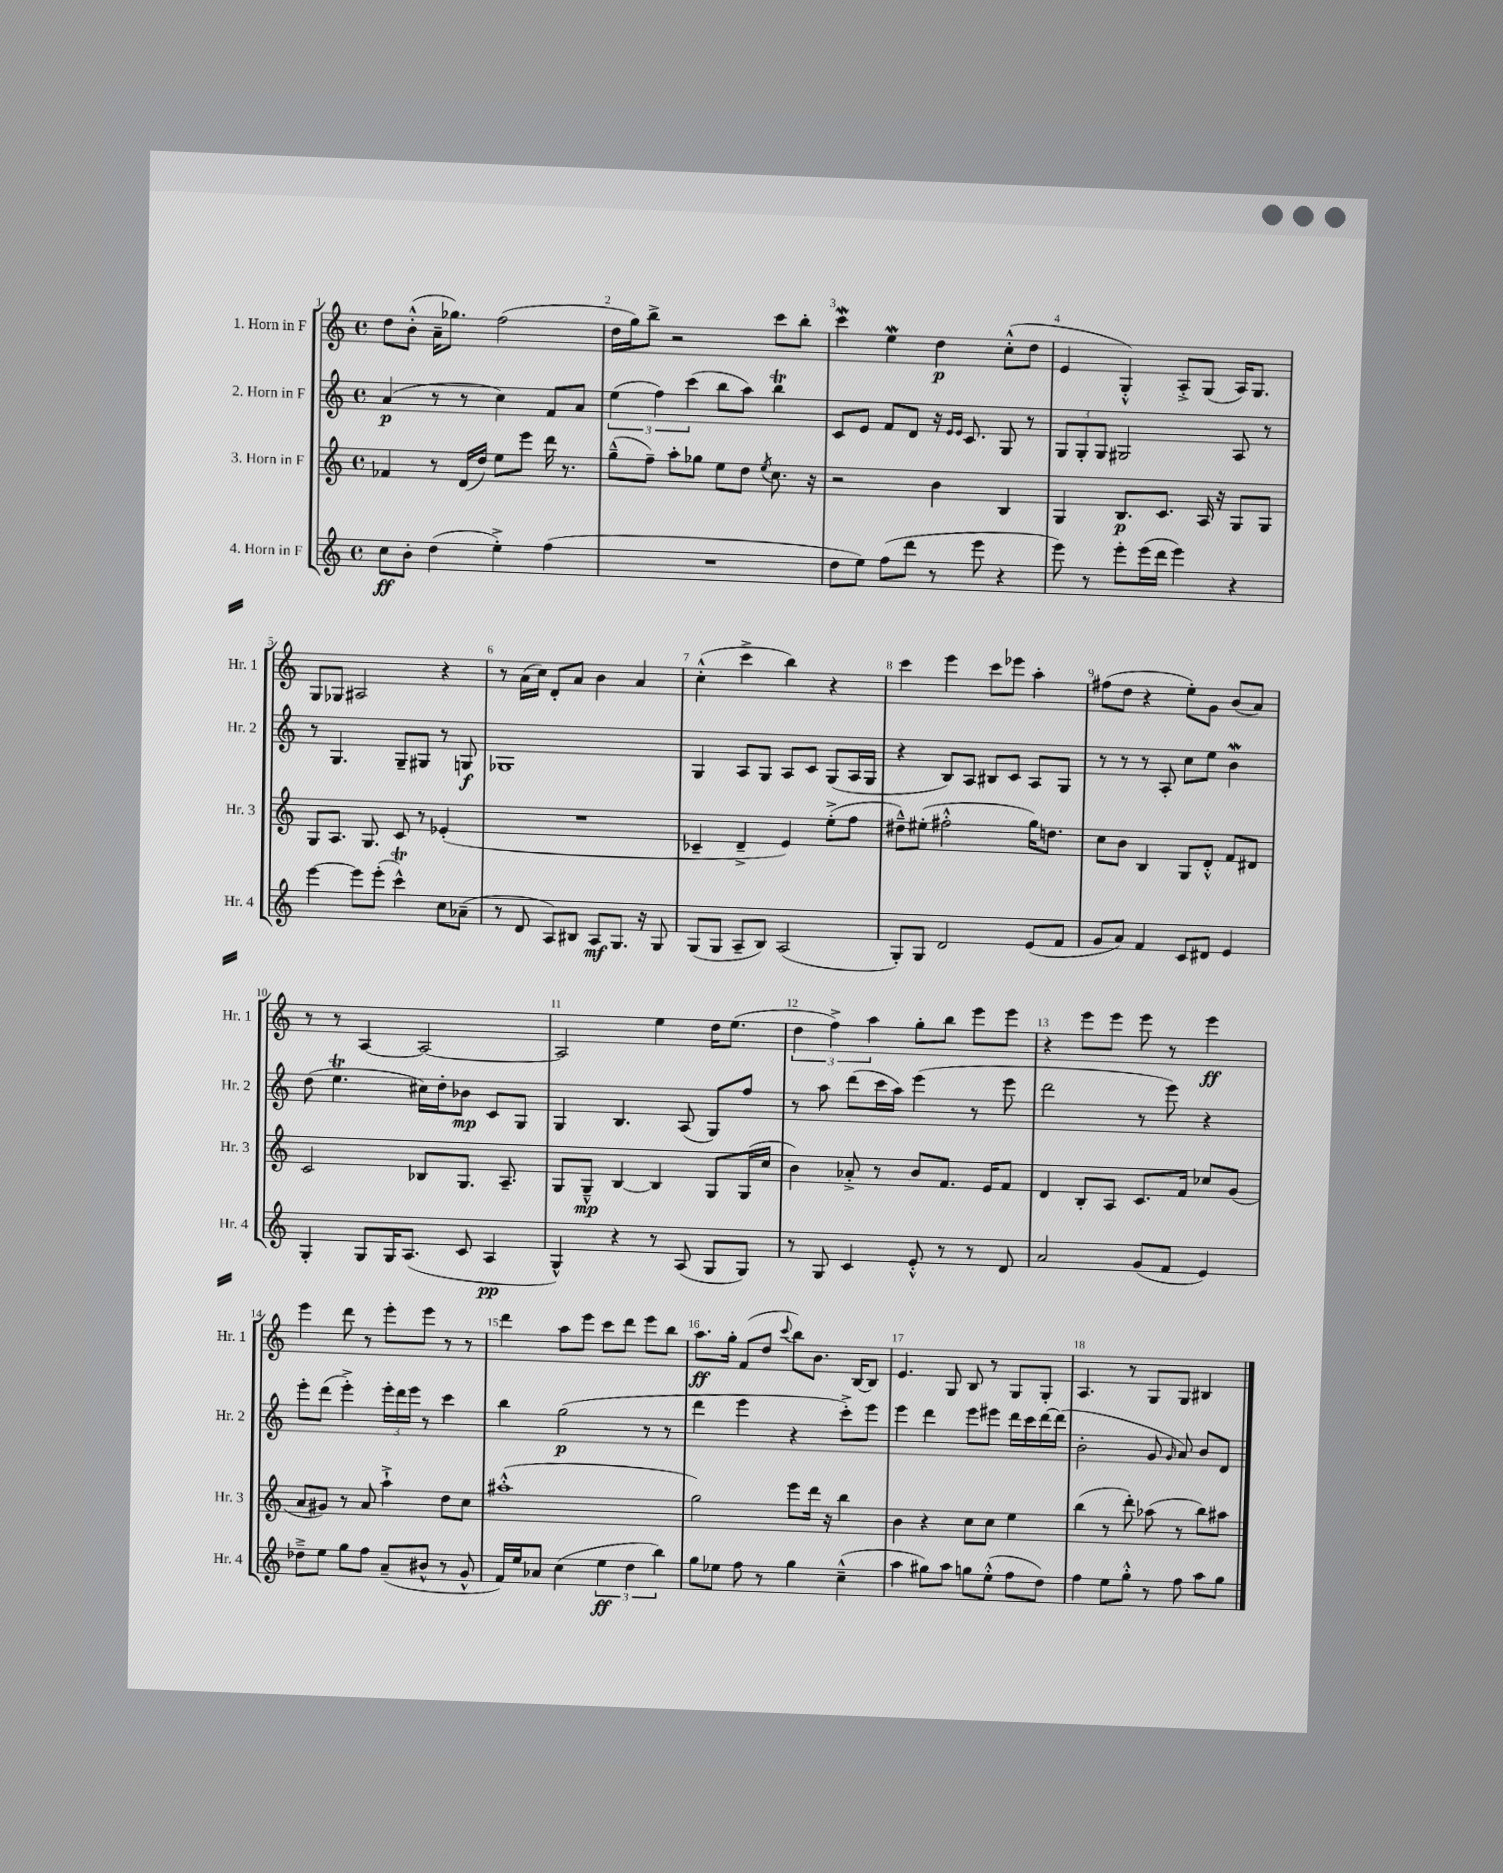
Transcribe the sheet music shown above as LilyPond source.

<<
\new StaffGroup <<
\new Staff = "s0" \with { instrumentName = "1. Horn in F" shortInstrumentName = "Hr. 1" } {
    \clef treble \key c \major \defaultTimeSignature \time 4/4
    \autoBeamOff d''8[ b'8]-.-^( a'16[-- ges''8.]) f''2( |
    d''16[ g''16) b''8]-> r2 c'''8[ b''8]-. |
    c'''4\mordent e''4\mordent d''4\p c''8[-.-^( d''8] |
    e'4 g4-.-^) a8[-.-> g8]( a16[) g8.] |
    g8[ ges8] ais2 r4 |
    r8 a'16[( c''16]) d'8[-. a'8] b'4 a'4 |
    c''4-.-^( c'''4-> b''4) r4 |
    c'''4 e'''4 c'''8[ ees'''8] a''4-. |
    fis''8[( d''8] r4 e''8[-.) g'8] b'8[( a'8]) |
    r8 r8 a4~ a2~ |
    a2 e''4 d''16[ e''8.]( |
    \tuplet 3/2 { d''4 f''4->) a''4 } g''8[-. b''8] e'''8[ e'''8] |
    r4 e'''8[ e'''8] e'''8 r8 e'''4\ff |
    e'''4 d'''8 r8 e'''8[-. e'''8] r8 r8 |
    d'''4 a''8[ e'''8] c'''8[ d'''8] e'''8[ b''8] |
    a''8.[\ff g''16]-. f'8[( d''8] \appoggiatura { c'''8 } b''8[) b'8.] b16[~ b8] |
    e'4. g8 b8 r8 g8[ g8]-. |
    a4. r8 g8[ g8] bis4 \bar "|." |
}
\new Staff = "s1" \with { instrumentName = "2. Horn in F" shortInstrumentName = "Hr. 2" } {
    \clef treble \key c \major \defaultTimeSignature \time 4/4
    \autoBeamOff a'4\p( r8 r8 c''4) f'8[ a'8] |
    \tuplet 3/2 { e''4( f''4) c'''4( } b''8[ a''8]) b''4\trill |
    c'8[ e'8] f'8[ d'8] r16 \grace { e'16[ e'16] } c'8. g8 r8 |
    \tuplet 3/2 { g8[ g8-. g8] } gis2 a8 r8 |
    r8 g4. g8[-- gis8] r8 g8\f |
    ges1 |
    g4 a8[ g8] a8[ c'8] g8[( a16 g16] |
    r4 b8[) a8] bis8[ c'8] a8[ g8] |
    r8 r8 r8 a8-. c''8[ e''8] b'4\mordent |
    d''8( e''4.\trill cis''16[) d''16-. bes'8]\mp c'8[ g8] |
    g4 b4. a8( g8[) f''8] |
    r8 a''8 d'''8[( c'''16 a''16]) e'''4( r8 e'''8 |
    d'''2 r8 e'''8) r4 |
    e'''8[-. d'''8]( e'''4-.->) \tuplet 3/2 { e'''16[-. d'''16 e'''16] } r8 c'''4 |
    b''4 g''2\p( r8 r8 |
    d'''4 e'''4 r4 c'''8[-.->) e'''8] |
    e'''4 d'''4 e'''8[ eis'''8] d'''16[ c'''16 d'''16~ d'''16]( |
    b'2-. g'8 \grace { g'16 } a'8) b'8[ d'8] \bar "|." |
}
\new Staff = "s2" \with { instrumentName = "3. Horn in F" shortInstrumentName = "Hr. 3" } {
    \clef treble \key c \major \defaultTimeSignature \time 4/4
    \autoBeamOff fes'4 r8 d'16[( d''16]) e''8[ e'''8] d'''16 r8. |
    g''8[---^( f''8]--) a''8[-. ges''8] e''8[ d''8] \acciaccatura { e''8 } c''8. r16 |
    r2 b'4 b4 |
    g4 b8.[\p c'8.] a16 r16 g8[ g8] |
    g8[ a8.] g8. c'8 r8 ees'4-.( |
    R1 |
    ces'4-- d'4---> e'4) e''8[-.->( f''8] |
    dis''8[---^) eis''8]-.( fis''2-.-^ g''16[) d''8.] |
    c''8[ b'8] b4 g8[ d'8]-.-^ f'8[ dis'8] |
    c'2 bes8[ g8.] a8.-- |
    g8[ g8]---^\mp b4~ b4 g8[ g16( c''16] |
    b'4) aes'8-.-> r8 b'8[ f'8.] e'16[ f'8] |
    d'4 b8[-. a8] c'8.[ f'16] ces''8[ g'8]( |
    a'8[ gis'8]) r8 a'8 a''4-!-> d''8[ c''8] |
    ais''1-.-^( |
    g''2) e'''8[ d'''16] r16 b''4 |
    b'4 r4 c''8[ c''8] e''4 |
    b''4( r8 d'''8-.) aes''8( r8 b''8[) ais''8] \bar "|." |
}
\new Staff = "s3" \with { instrumentName = "4. Horn in F" shortInstrumentName = "Hr. 4" } {
    \clef treble \key c \major \defaultTimeSignature \time 4/4
    \autoBeamOff c''8[\ff b'8]-. d''4( e''4-.->) f''4( |
    R1 |
    d''8[ e''8]) f''8[( d'''8] r8 e'''8 r4 |
    e'''8) r8 e'''8[-. e'''16( d'''16] e'''4) r4 |
    e'''4~ e'''8[ e'''8]-.( c'''4-^\trill) c''8[ aes'8]--( |
    r8 d'8 a8[) bis8] a8[\mf g8.] r16 g8 |
    g8[( g8] a8[-- b8]) a2( |
    g8[-.) g8] d'2 e'8[( f'8] |
    g'8[ a'8]) f'4 c'8[ dis'8] e'4 |
    g4-. g8[ g16 a8.]( c'8 a4\pp |
    g4-^) r4 r8 a8( g8[ g8]) |
    r8 g8 c'4 e'8-.-^ r8 r8 d'8 |
    a'2 g'8[( f'8] e'4) |
    des''8[---> e''8] g''8[ f''8] a'8[--( bis'8]-^ r8 g'8-^ |
    f'16[) e''16 aes'8] c''4( \tuplet 3/2 { e''4\ff d''4 b''4) } |
    g''8[ ees''8] f''8 r8 g''4 c''4---^( |
    a''4 gis''8[) a''8] g''8[ e''8]-.-^( f''8[ d''8]) |
    f''4 e''8[ g''8]-.-^ r8 f''8 a''8[ g''8] \bar "|." |
}
>>
>>
\layout { \context { \Score \override BarNumber.break-visibility = ##(#f #t #t) barNumberVisibility = #all-bar-numbers-visible } }
